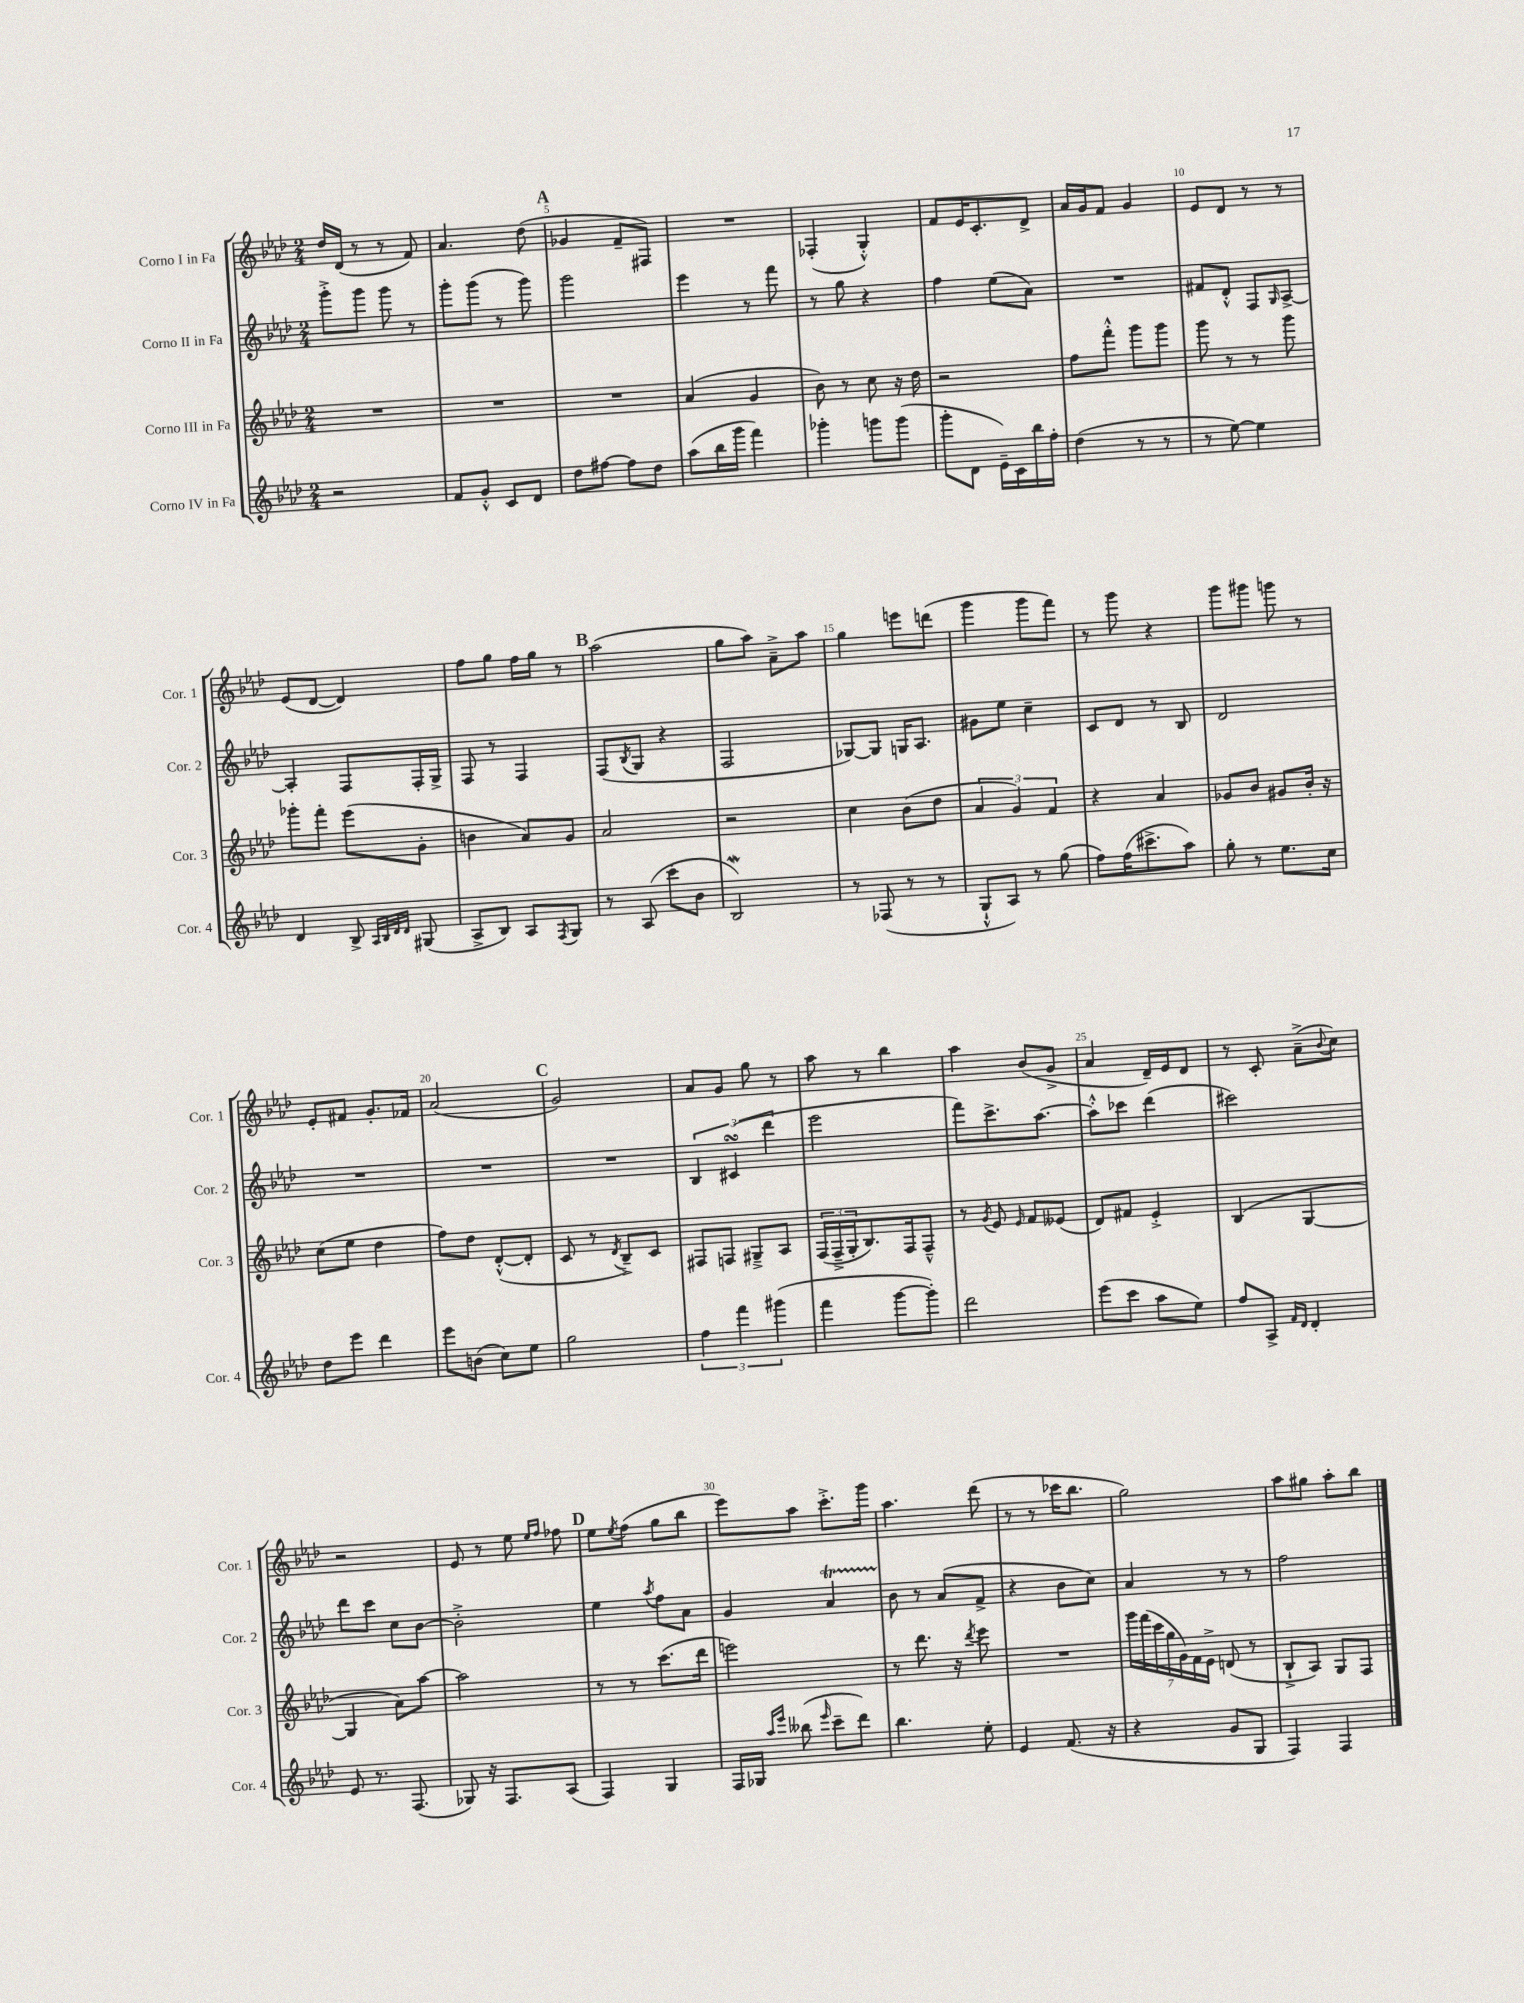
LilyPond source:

<<
\new StaffGroup <<
\new Staff = "s0" \with { instrumentName = "Corno I in Fa" shortInstrumentName = "Cor. 1" } {
    \clef treble \key aes \major \numericTimeSignature \time 2/4
    des''16 des'16( r8 r8 f'8) |
    aes'4. des''8( |
    \mark \markup { \bold "A" } ges'4 f'8-- fis8) |
    R2 |
    fes4-.( g4-.-^) |
    f'8 ees'16 c'8.-. des'8-> |
    aes'16 g'16 f'8 g'4 |
    ees'8 des'8 r8 r8 |
    ees'8( des'8~ des'4) |
    f''8 g''8 f''16 g''16 r8 |
    \mark \markup { \bold "B" } aes''2( |
    g''8 aes''8) aes'8---> aes''8 |
    g''4 e'''8 d'''8( |
    g'''4 g'''8 f'''8) |
    r8 g'''8 r4 |
    g'''8 gis'''8 g'''8 r8 |
    ees'8-. fis'8 g'8.-. fes'16 |
    aes'2( |
    \mark \markup { \bold "C" } g'2) |
    aes'8 g'8 g''8 r8 |
    aes''8 r8 bes''4 |
    aes''4 bes'8( g'8-> |
    aes'4 des'16--) ees'16 des'8 |
    r8 c'8-. aes'8--->( \appoggiatura { bes'8 } c''8) |
    r2 |
    ees'8 r8 ees''8 \grace { ees''16 f''16 } fes''8 |
    \mark \markup { \bold "D" } ees''8 \acciaccatura { ees''8 } f''8( g''8 bes''8 |
    ees'''8) aes''8 c'''8.-.-> g'''16 |
    aes''4. des'''8( |
    r8 r8 ces'''16 bes''8. |
    g''2) |
    aes''8 gis''8 aes''8-. bes''8 \bar "|." |
}
\new Staff = "s1" \with { instrumentName = "Corno II in Fa" shortInstrumentName = "Cor. 2" } {
    \clef treble \key aes \major \numericTimeSignature \time 2/4
    g'''8-.-> g'''8 g'''8 r8 |
    g'''8-. g'''8( r8 g'''8) |
    \mark \markup { \bold "A" } g'''2 |
    ees'''4 r8 f'''8 |
    r8 g''8 r4 |
    f''4 ees''8( aes'8) |
    R2 |
    fis'8 des'8-.-^ f8 \grace { g16 } aes8~-> |
    aes4-. f8 f16-. g16-> |
    f8 r8 f4 |
    \mark \markup { \bold "B" } f8( \acciaccatura { bes8 } g8 r4 |
    f2 |
    ges8~) ges8 g16 aes8. |
    gis'8 ees''8 c''4-- |
    c'8 des'8 r8 bes8 |
    des'2 |
    R2 |
    R2 |
    \mark \markup { \bold "C" } R2 |
    \tuplet 3/2 { bes4 cis'4\turn( des'''4 } |
    ees'''2 |
    f'''8) c'''8.-> aes''8.~ |
    aes''8-.-^ ces'''8 des'''4( |
    cis'''2) |
    des'''8 c'''8 c''8 bes'8~ |
    bes'2-.-> |
    \mark \markup { \bold "D" } ees''4 \acciaccatura { aes''8 } f''8 aes'8 |
    g'4 aes'4\startTrillSpan |
    bes'8\stopTrillSpan r8 aes'8( f'8-> |
    r4 bes'8 c''8) |
    aes'4 r8 r8 |
    f''2 \bar "|." |
}
\new Staff = "s2" \with { instrumentName = "Corno III in Fa" shortInstrumentName = "Cor. 3" } {
    \clef treble \key aes \major \numericTimeSignature \time 2/4
    R2 |
    R2 |
    \mark \markup { \bold "A" } R2 |
    aes'4( g'4 |
    bes'8) r8 c''8 r16 des''16 |
    r2 |
    f''8 f'''8-.-^ g'''8 g'''8 |
    g'''8 r8 r8 g'''8 |
    ges'''8-. f'''8-. ees'''8( g'8-. |
    b'4 aes'8) g'8 |
    \mark \markup { \bold "B" } aes'2 |
    r2 |
    c''4 bes'8( des''8 |
    \tuplet 3/2 { aes'4 g'4) f'4 } |
    r4 aes'4 |
    ges'8 bes'8 gis'8 bes'16-. r16 |
    c''8( ees''8 des''4 |
    f''8) des''8 des'8~-.-^( des'8-. |
    \mark \markup { \bold "C" } c'8 r8 \acciaccatura { des'8 } bes8--->) c'8 |
    fis8 f8 gis8---> aes8 |
    \tuplet 3/2 { f16( f16---> g16-. } bes8.) f16 f8---^ |
    r8 \acciaccatura { g'8 } ees'8 \grace { ees'16 } f'8 eeses'8( |
    des'8) fis'8 ees'4-.-> |
    bes4( g4~ |
    g4 aes'8) aes''8~ |
    aes''2 |
    \mark \markup { \bold "D" } r8 r8 c'''8.( des'''16 |
    e'''2) |
    r8 des'''8. r16 \acciaccatura { des'''8 } ees'''8 |
    R2 |
    \tuplet 7/4 { g'''16 f'''16( c'''16 g''16 g'16) f'16 ees'16-> } d'8( r8 |
    bes8-!-> aes8) g8 f8 \bar "|." |
}
\new Staff = "s3" \with { instrumentName = "Corno IV in Fa" shortInstrumentName = "Cor. 4" } {
    \clef treble \key aes \major \numericTimeSignature \time 2/4
    r2 |
    f'8 g'8-.-^ c'8 des'8 |
    \mark \markup { \bold "A" } des''8 fis''8~ fis''8 des''8 |
    aes''8( bes''16 g'''16 f'''4) |
    ges'''4-. g'''8 g'''8( |
    g'''8-. des'8 ees'16--) c'16 bes''16 f''16-. |
    des''4( r8 r8 |
    r8 ees''8~) ees''4 |
    des'4 bes8-> \grace { aes32 bes32 des'32 des'32 } gis8( |
    aes8-> bes8) aes8 \acciaccatura { f8 } g8 |
    \mark \markup { \bold "B" } r8 aes8( c'''8-. bes'8 |
    bes2\mordent) |
    r8 fes8( r8 r8 |
    g8-!-^ aes8) r8 g''8( |
    f''8) f''16( cis'''8.-> aes''8) |
    g''8-. r8 ees''8. c''16 |
    des''8 ees'''8 des'''4 |
    ees'''8 b'8( c''8) ees''8 |
    \mark \markup { \bold "C" } g''2 |
    \tuplet 3/2 { f''4 f'''4 gis'''4( } |
    f'''4 g'''8~ g'''8-.) |
    des'''2 |
    ees'''8( c'''8 aes''8 ees''8) |
    f''8 aes8-> \grace { f'16 des'16 } des'4-. |
    ees'8 r8. f8.( |
    ges8) r16 f8. aes8( |
    \mark \markup { \bold "D" } f4) g4 |
    f16 ges16 \grace { aes''16 ees'''16 } beses''8( \grace { ees'''16 } c'''8-- des'''8) |
    bes''4. ees''8-. |
    ees'4 f'8.( r16 |
    r4 g'8 g8 |
    f4) f4 \bar "|." |
}
>>
>>
\layout { \context { \Score currentBarNumber = #3 \override BarNumber.break-visibility = ##(#f #t #t) barNumberVisibility = #(every-nth-bar-number-visible 5) } }
